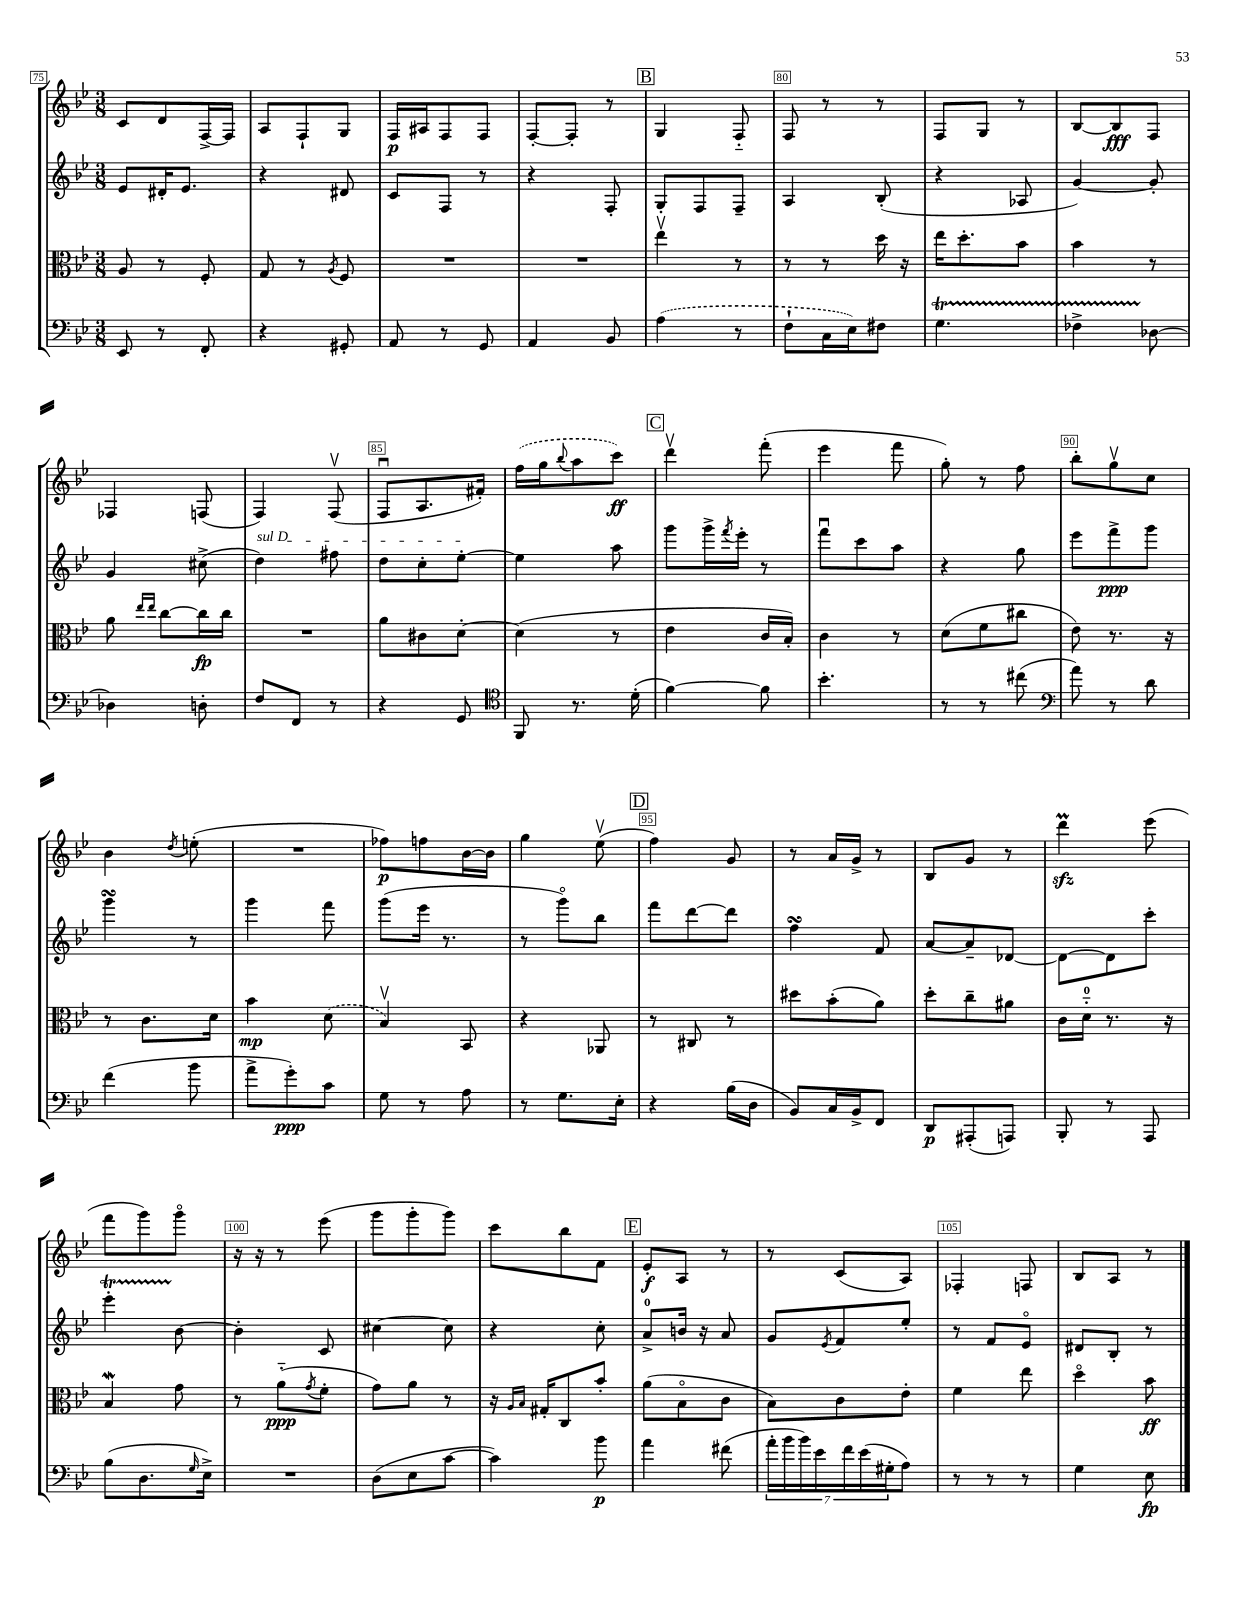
<<
\new StaffGroup <<
\new Staff = "s0" {
    \clef treble \key bes \major \numericTimeSignature \time 3/8
    c'8 d'8 f16~-> f16 |
    a8 f8-! g8 |
    f16\p ais16 f8 f8 |
    f8~-. f8-. r8 |
    \mark \markup { \box "B" } g4 f8-_ |
    f8 r8 r8 |
    f8 g8 r8 |
    bes8~ bes8\fff f8 |
    fes4 f8( |
    f4) f8\upbow( |
    f8\downbow a8. fis'16-.) |
    \once \slurDashed f''16( g''16 \appoggiatura { bes''8 } a''8 c'''8\ff) |
    \mark \markup { \box "C" } d'''4\upbow f'''8-.( |
    ees'''4 f'''8 |
    g''8-.) r8 f''8 |
    bes''8-. g''8\upbow c''8 |
    bes'4 \acciaccatura { d''8 } e''8-.( |
    R4. |
    fes''8\p) f''8 bes'16~ bes'16 |
    g''4 ees''8\upbow( |
    \mark \markup { \box "D" } f''4) g'8 |
    r8 a'16 g'16-> r8 |
    bes8 g'8 r8 |
    d'''4\prall\sfz ees'''8( |
    f'''8 g'''8) g'''8\flageolet |
    r16 r16 r8 ees'''8( |
    g'''8 g'''8-. g'''8) |
    c'''8 bes''8 f'8 |
    \mark \markup { \box "E" } ees'8-.\f a8 r8 |
    r8 c'8( a8) |
    fes4-. f8 |
    bes8 a8 r8 \bar "|." |
}
\new Staff = "s1" {
    \clef treble \key bes \major \numericTimeSignature \time 3/8
    ees'8 dis'16-. ees'8. |
    r4 dis'8 |
    c'8 f8 r8 |
    r4 f8-. |
    \mark \markup { \box "B" } g8-. f8 f8-- |
    a4 bes8-.( |
    r4 aes8 |
    g'4~) g'8-. |
    g'4 cis''8->( |
    \once \override TextSpanner.bound-details.left.text = \markup { \italic "sul D" } d''4\startTextSpan) fis''8 |
    d''8 c''8-. ees''8~-.\stopTextSpan |
    ees''4 a''8 |
    \mark \markup { \box "C" } g'''8 g'''16-> \acciaccatura { f'''8 } ees'''16-. r8 |
    f'''8\downbow c'''8 a''8 |
    r4 g''8 |
    ees'''8 f'''8->\ppp g'''8 |
    g'''4\turn r8 |
    g'''4 f'''8 |
    g'''8( ees'''16 r8. |
    r8 g'''8\flageolet) bes''8 |
    \mark \markup { \box "D" } f'''8 d'''8~ d'''8 |
    f''4\turn f'8 |
    a'8~ a'8-- des'8~ |
    des'8~ des'8 c'''8-. |
    ees'''4-.\startTrillSpan bes'8~\stopTrillSpan |
    bes'4-. c'8 |
    cis''4~ cis''8 |
    r4 c''8-. |
    \mark \markup { \box "E" } a'8-0-> b'16 r16 a'8 |
    g'8 \acciaccatura { ees'8 } f'8 ees''8-. |
    r8 f'8 ees'8\flageolet |
    dis'8 bes8-. r8 \bar "|." |
}
\new Staff = "s2" {
    \clef alto \key bes \major \numericTimeSignature \time 3/8
    a8 r8 f8-. |
    g8 r8 \acciaccatura { a8 } f8 |
    R4. |
    R4. |
    \mark \markup { \box "B" } ees''4\upbow r8 |
    r8 r8 d''16 r16 |
    ees''16 d''8.-. bes'8 |
    bes'4 r8 |
    a'8 \grace { ees''16 ees''16 } c''8~ c''16\fp c''16 |
    R4. |
    a'8 cis'8 d'8~-. |
    d'4( r8 |
    \mark \markup { \box "C" } ees'4 c'16 bes16-.) |
    c'4 r8 |
    d'8( f'8 cis''8 |
    ees'8) r8. r16 |
    r8 c'8. d'16 |
    bes'4\mp \once \slurDashed d'8( |
    bes4\upbow) bes,8 |
    r4 aes,8 |
    \mark \markup { \box "D" } r8 cis8 r8 |
    dis''8 bes'8-.( a'8) |
    d''8-. c''8-- ais'8 |
    c'16 d'16-0-_ r8. r16 |
    bes4\mordent g'8 |
    r8 a'8-_\ppp( \acciaccatura { g'8 } f'8-. |
    g'8) a'8 r8 |
    r16 \grace { a16 bes16 } gis16-. c8 bes'8-. |
    \mark \markup { \box "E" } a'8( bes8\flageolet c'8 |
    bes8) c'8 ees'8-. |
    f'4 ees''8 |
    d''4\flageolet bes'8\ff \bar "|." |
}
\new Staff = "s3" {
    \clef bass \key bes \major \numericTimeSignature \time 3/8
    ees,8 r8 f,8-. |
    r4 gis,8-. |
    a,8 r8 g,8 |
    a,4 bes,8 |
    \mark \markup { \box "B" } \once \slurDashed a4( r8 |
    f8-! c16 ees16) fis8 |
    g4.\startTrillSpan |
    fes4-> des8~\stopTrillSpan |
    des4 d8-. |
    f8 f,8 r8 |
    r4 g,8 |
    \clef tenor f,8 r8. d'16-.( |
    \mark \markup { \box "C" } f'4~) f'8 |
    bes'4.-. |
    r8 r8 cis''8( |
    \clef bass a'8) r8 d'8 |
    f'4( bes'8 |
    a'8-> g'8-.\ppp) c'8 |
    g8 r8 a8 |
    r8 g8. ees16-. |
    \mark \markup { \box "D" } r4 bes16( d16 |
    bes,8) c16 bes,16-> f,8 |
    d,8\p ais,,8-.( a,,8) |
    bes,,8-. r8 a,,8 |
    bes8( d8. \grace { g16 } ees16->) |
    R4. |
    d8( ees8 c'8~ |
    c'4) bes'8\p |
    \mark \markup { \box "E" } a'4 fis'8( |
    \tuplet 7/4 { a'16-. bes'16 bes'16) ees'16 f'16 ees'16( gis16-. } a8) |
    r8 r8 r8 |
    g4 ees8\fp \bar "|." |
}
>>
>>
\layout { \context { \Score currentBarNumber = #75 \override BarNumber.break-visibility = ##(#f #t #t) barNumberVisibility = #(every-nth-bar-number-visible 5) \override BarNumber.stencil = #(make-stencil-boxer 0.1 0.3 ly:text-interface::print) } }
